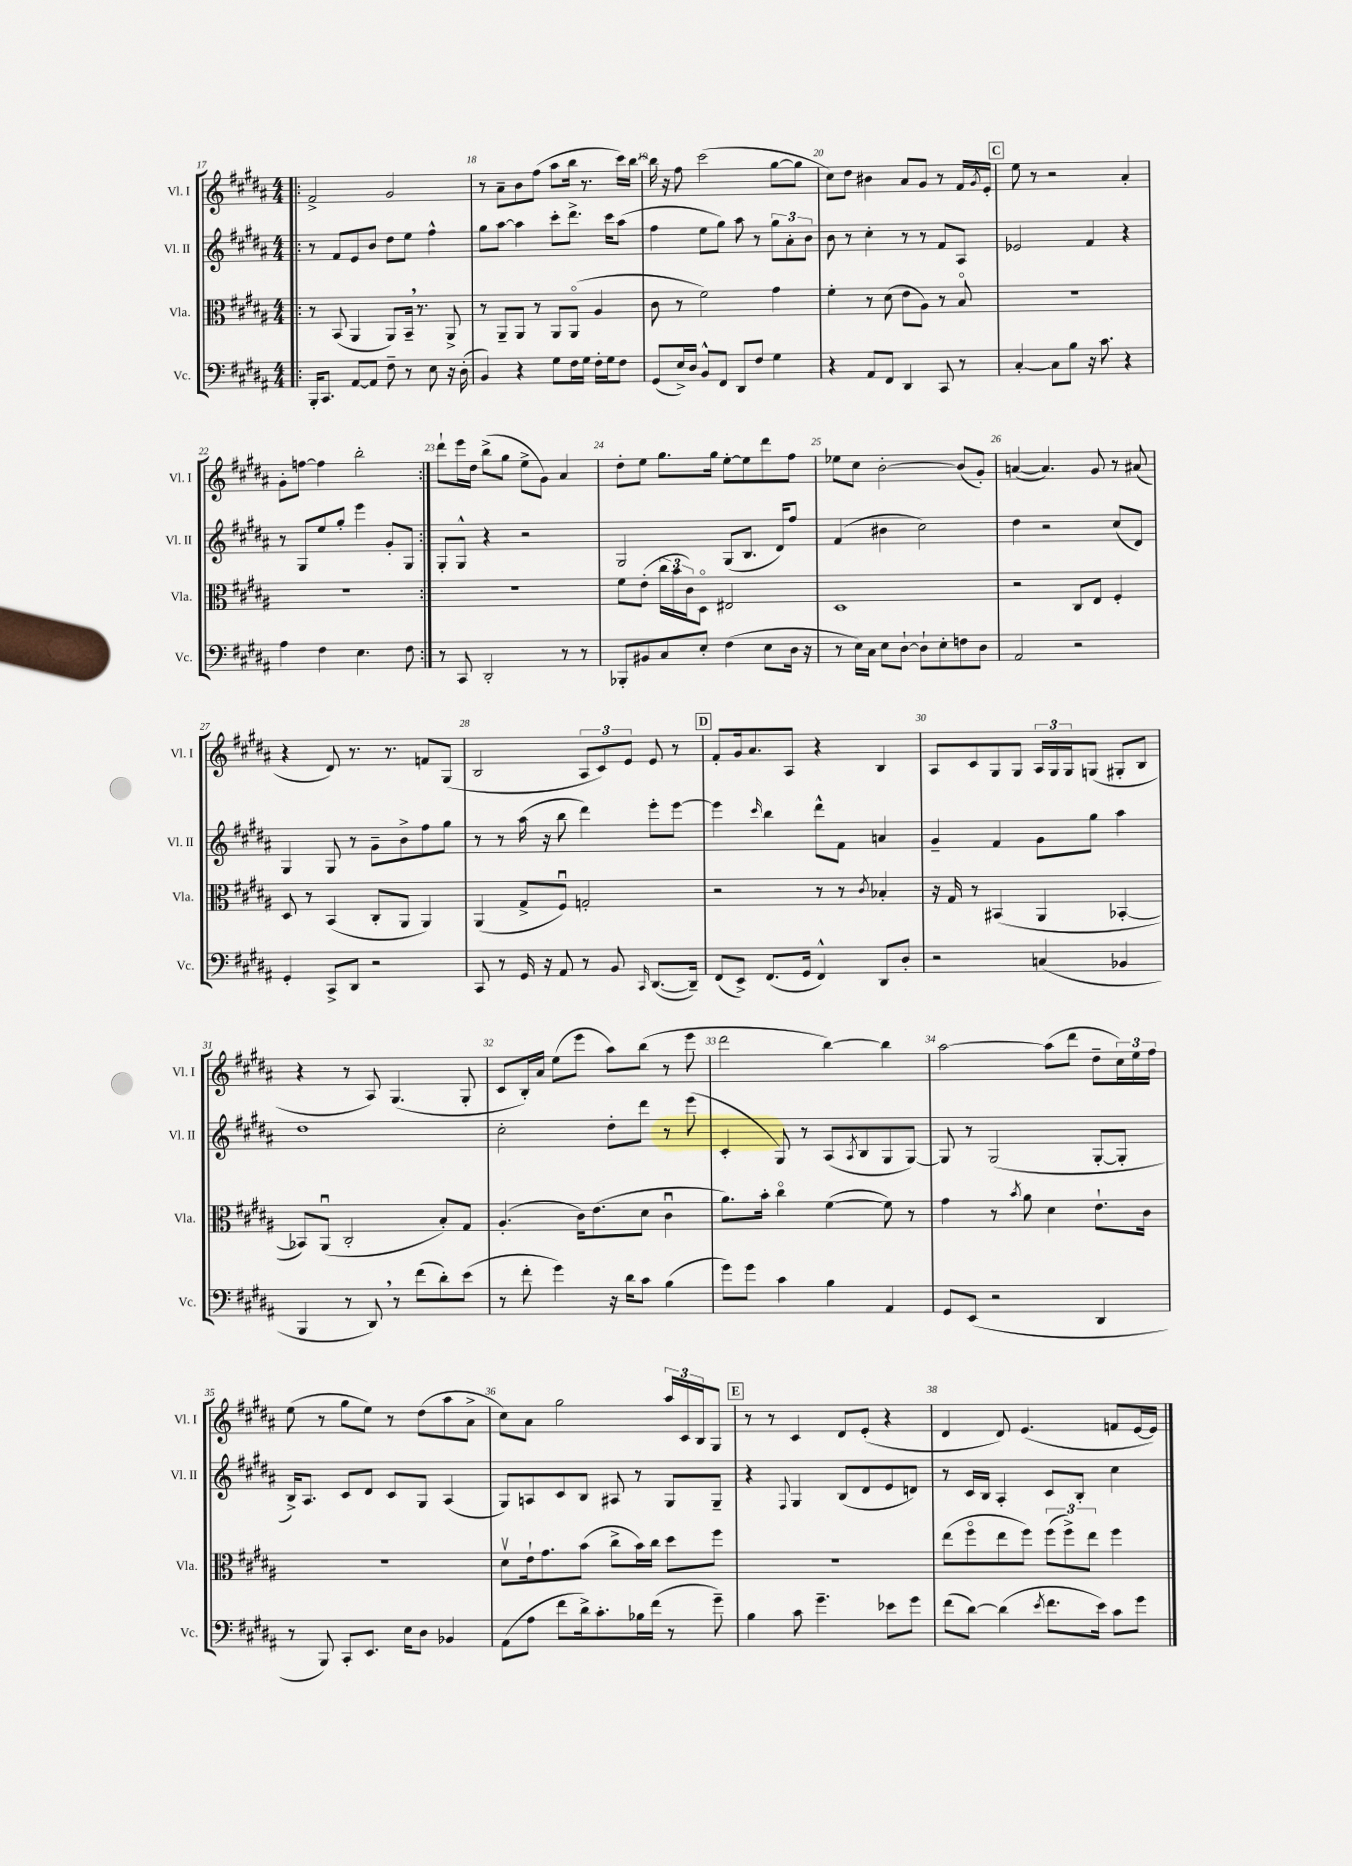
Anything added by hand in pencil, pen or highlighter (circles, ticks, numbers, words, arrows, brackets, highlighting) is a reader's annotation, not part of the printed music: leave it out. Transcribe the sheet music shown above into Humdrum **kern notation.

**kern	**kern	**kern	**kern
*staff4	*staff3	*staff2	*staff1
*clefF4	*clefC3	*clefG2	*clefG2
*k[f#c#g#d#a#]	*k[f#c#g#d#a#]	*k[f#c#g#d#a#]	*k[f#c#g#d#a#]
*M4/4	*M4/4	*M4/4	*M4/4
=!|:	=!|:	=!|:	=!|:
16BBB'/LK	8r	8r	2f#^/
8.CC#/J	.	.	.
.	(8BB/	8f#/L	.
[8AA#/L	4AA#/	8e/	.
8AA#/]J	.	8b/J	.
8F#~\	8AA#/L)	8dd#\L	2g#/
8r	16BB~/Jk	8ee\J	.
.	8.r	.	.
8E\	.	4ff#^^\	.
16r	8AA#^/	.	.
(16D#'\	.	.	.
=	=	=	=
4BB/)	8r	8gg#\L	8r
.	8AA#~/L	[8aa#\J	8a#~\L
4r	8AA#/J	4aa#\]	8b\
.	8r	.	(8ff#\J
8G#\L	8AA#/L	8ccc#'\L	8aa#\L
16F#\L	(8AA#o/J	8.ddd#^\J	16bb\Jk
16G#\JJ	.	.	8.r
16F#'\LL	4A#/	.	.
16G#\J	.	16ccc#\LK	.
8F#\J	.	(8aa#\J	16ccc#\LL)
.	.	.	[16bb\JJ
=	=	=	=
(8GG#/L	8c#\	4ff#\	16bb\]
.	.	.	16r
16E^/L)	8r	.	8ff#\
16D#/JJ	.	.	.
8BB^^/L	2f#\)	8ee\L	(2ccc#\
8FF#/J	.	8gg#\J)	.
8DD#/L	.	8aa#\	.
8F#/J	.	8r	.
4G#\	4g#\	12gg#\L	[8gg#\L
.	.	12a#'\	.
.	.	.	8gg#\]J
.	.	12b\J	.
=	=	=	=
4r	4f#'\	8b\	8cc#\L)
.	.	8r	8dd#\J
8AA#/L	8r	4cc#'\	4b#\
8FF#/J	(8d#\	.	.
4DD#/	8e\L	8r	8a#/L
.	8A#\J)	8r	8g#/J
8CC#/	8r	8f#/L	8r
8r	8Bo/	8A#/J	16f#/LL
.	.	.	8qg#/
.	.	.	16e'/JJ
=	=	=	=
[4C#'/	1r	2e-/	8ee\
.	.	.	8r
8C#\]L	.	.	2r
8B\J	.	.	.
16r	.	4f#/	.
8.c#\	.	.	.
4r	.	4r	4a#'/
=	=	=	=
4A#\	1r	8r	8g#'\L
.	.	8G#/L	[8ff\J
4F#\	.	8ee/	4ff\]
.	.	8gg#'/J	.
4.E\	.	4eee\	2bb'\
.	.	8g#'/L	.
8F#\	.	8G#/J	.
=:|!	=:|!	=:|!	=:|!
8r	1r	8G#'/L	8ddd#`\L
8CC#/	.	8G#^^/J	16eee\L
.	.	.	16dd#\JJ
2DD#'/	.	4r	(8bb^\L
.	.	.	8gg#\J
.	.	2r	8ee^\L
.	.	.	8g#\J)
8r	.	.	4a#/
8r	.	.	.
=	=	=	=
8BBB-'/L	8f#\L	2G#/	8dd#'\L
8BB#/	(8e'\J	.	8ee\J
8C#/	24cc#\LL	.	8.gg#\L
.	24b\	.	.
.	24c#\J)	.	.
8E'/J	8D#o\J	.	.
.	.	.	16gg#\Jk
(4F#\	2E#/	(8G#/L	[8ee'\L
.	.	8.B/J	8ee\]
8E\L	.	.	8ddd#\
.	.	16d#/LK)	.
16D#\Jk	.	8ff#/J	8ff#\J
16r	.	.	.
=	=	=	=
8r	1D#	(4f#/	8ee-\L
16E\LL)	.	.	8cc#\J
16C#\JJ	.	.	.
8E\L	.	4b#\	[2b'\
[8D#`\J	.	.	.
8D#`\]L	.	2cc#\)	.
8E'\	.	.	.
8F\	.	.	(8b/]L
8D#\J	.	.	8g#'/J)
=	=	=	=
2AA#/	2r	4dd#\	([4a/
.	.	2r	4.a/])
2r	8C#/L	.	.
.	8E/J	.	8g#/
.	4F#'/	(8cc#/L	8r
.	.	8d#/J)	(8a#/
=	=	=	=
4GG#'/	8D#/	4G#/	4r
.	8r	.	.
8CC#^/L	(4BB/	8G#/	8d#/)
8DD#/J	.	8r	8.r
2r	8C#'/L	8g#~\L	.
.	.	.	8.r
.	8AA#/J	8b^\	.
.	4AA#/)	8ff#\	8f/L
.	.	8gg#\J	(8G#/J
=	=	=	=
8CC#/	(4AA#/	8r	2B/
8r	.	8r	.
16GG#/	8G#^/L	(16aa#\	.
16r	.	16r	.
8AA#/	8F#u/J)	8bb\	.
8r	2G'/	4ddd#\)	12A#/L
.	.	.	12c#/)
8BB/	.	.	.
.	.	.	12e/J
16qqCC#/	.	.	.
([8.DD#/L	.	8eee'\L	8e/
.	.	[8eee\J	8r
16DD#~/]Jk)	.	.	.
=	=	=	=
(8FF#/L	2r	4eee\]	8f#'/L
8EE^/J)	.	.	16g#/k
.	.	.	8.a#/
.	.	16qqccc#/	.
(8.FF#/L	.	4bb\	.
.	.	.	8A#/J
16GG#/Jk	.	.	.
4FF#^^/)	8r	8ddd#^^\L	4r
.	8r	8f#\J	.
.	8qc#/	.	.
8DD#/L	4B-'/	4a/	4B/
8D#'/J	.	.	.
=	=	=	=
2r	16r	4g#~/	8A#/L
.	16G#/	.	.
.	8r	.	8c#/
.	(4BB#/	4f#/	8G#/
.	.	.	8G#/J
(4C/	4AA#/	8g#\L	24A#/LL
.	.	.	24G#/
.	.	.	24G#/J
.	.	8gg#\J	(8G/J
4BB-/	[4BB-'/	4aa#\	8G#'/L
.	.	.	8B/J
=	=	=	=
4BBB/	8BB-/]L)	1dd#	4r
.	(8AA#u/J	.	.
8r	2C#'/	.	8r
8DD#/)	.	.	8A#/)
8r	.	.	(4.G#/
(8f#\L	.	.	.
8d#'\)	8B'/L)	.	.
(8e\J	8G#/J	.	8G#'/
=	=	=	=
8r	(4.A#'/	2cc#'\	8c#/L
8f#'\	.	.	16B'/L)
.	.	.	16a#/JJ
4g#\)	.	.	(8ee\L
.	16c#\LK)	.	8eee\J
.	(8.e\	.	.
16r	.	8dd#'\L	8aa#\L)
16d#\LK	.	.	.
8c#\J	8d#\J	8ddd#\J	(8bb\J
(4B\	4c#u\	8r	8r
.	.	(8eee\	8eee\
=	=	=	=
8g#\L)	8.a#\L)	4c#'/	2ddd#\
8g#\J	.	.	.
.	16b'\Jk	.	.
4c#\	4cc#o\	8G#/)	.
.	.	8r	.
4B\	([4f#\	(8A#/L	[4bb\)
.	.	8qA#/	.
.	.	8B/	.
4AA#/	8f#\])	8G#/	4bb\]
.	8r	[8G#/J)	.
=	=	=	=
8GG#/L	4g#\	8G#/]	[2aa#\
(8EE/J	.	8r	.
2r	8r	(2G#/	.
.	8qb/	.	.
.	8a#\	.	.
.	4d#\	.	(8aa#\]L
.	.	.	8ddd#\J
4DD#/	8.e`\L	[8G#'/L	8dd#~\L
.	.	8G#'/]J	24cc#\L)
.	.	.	24ee\
.	16c#\Jk	.	.
.	.	.	24ff#\JJ
=	=	=	=
8r	1r	16B^/LK)	(8ee\
.	.	8.A#/J	.
8BBB/)	.	.	8r
8CC#'/L	.	8c#/L	8gg#\L
8.EE/J	.	8d#/J	8ee\J)
.	.	8c#/L	8r
16E\LK	.	.	.
8D#\J	.	8G#/J	(8dd#\L
4BB-/	.	(4A#/	8aa#\
.	.	.	8a#^\J
=	=	=	=
(8AA#\L	8d#v\L	8G#/L)	8cc#\L)
8A#\J	16e`\k	8A/	8a#\J
.	8.g#\	.	.
8f#\L	.	8c#/	2gg#\
16d#^\k)	(8b\J	8B/J	.
8.c#'\	.	.	.
.	8cc#^\L	8A#/	.
16B-\L	16b\L)	8r	.
(16f#\JJ	16cc#\JJ	.	.
8r	8dd#\L	8G#/L	24aa#/LL
.	.	.	24c#/
.	.	.	24B/J
8g#~\)	8ff#\J	8G#~/J	8G#/J
=	=	=	=
4B\	1r	4r	8r
.	.	.	8r
.	.	8qqF#/	.
8c#\	.	4G#/	4c#/
4.g#~\	.	.	.
.	.	(8B/L	8d#/L
.	.	8d#/	(8e'/J
8e-\L	.	8e/	4r
8g#\J	.	8d/J)	.
=	=	=	=
(8f#\L	(8ee\L	8r	4d#/
[8d#\J)	8ff#o\	16c#/LL	.
.	.	16B/JJ	.
(4d#\]	8ee\	4A#'/	8d#/)
.	8ff#\J)	.	(4.e/
8qe/	.	.	.
8.f#\L	(12ff#\L	8c#/L	.
.	12ff#^\)	.	.
.	.	8B'/J	.
.	12ee\J	.	.
16e\Jk)	.	.	.
8c#\L	4ff#\	4cc#\	8f/L
8g#\J	.	.	[16e/L
.	.	.	16e/]JJ)
==	==	==	==
*-	*-	*-	*-
